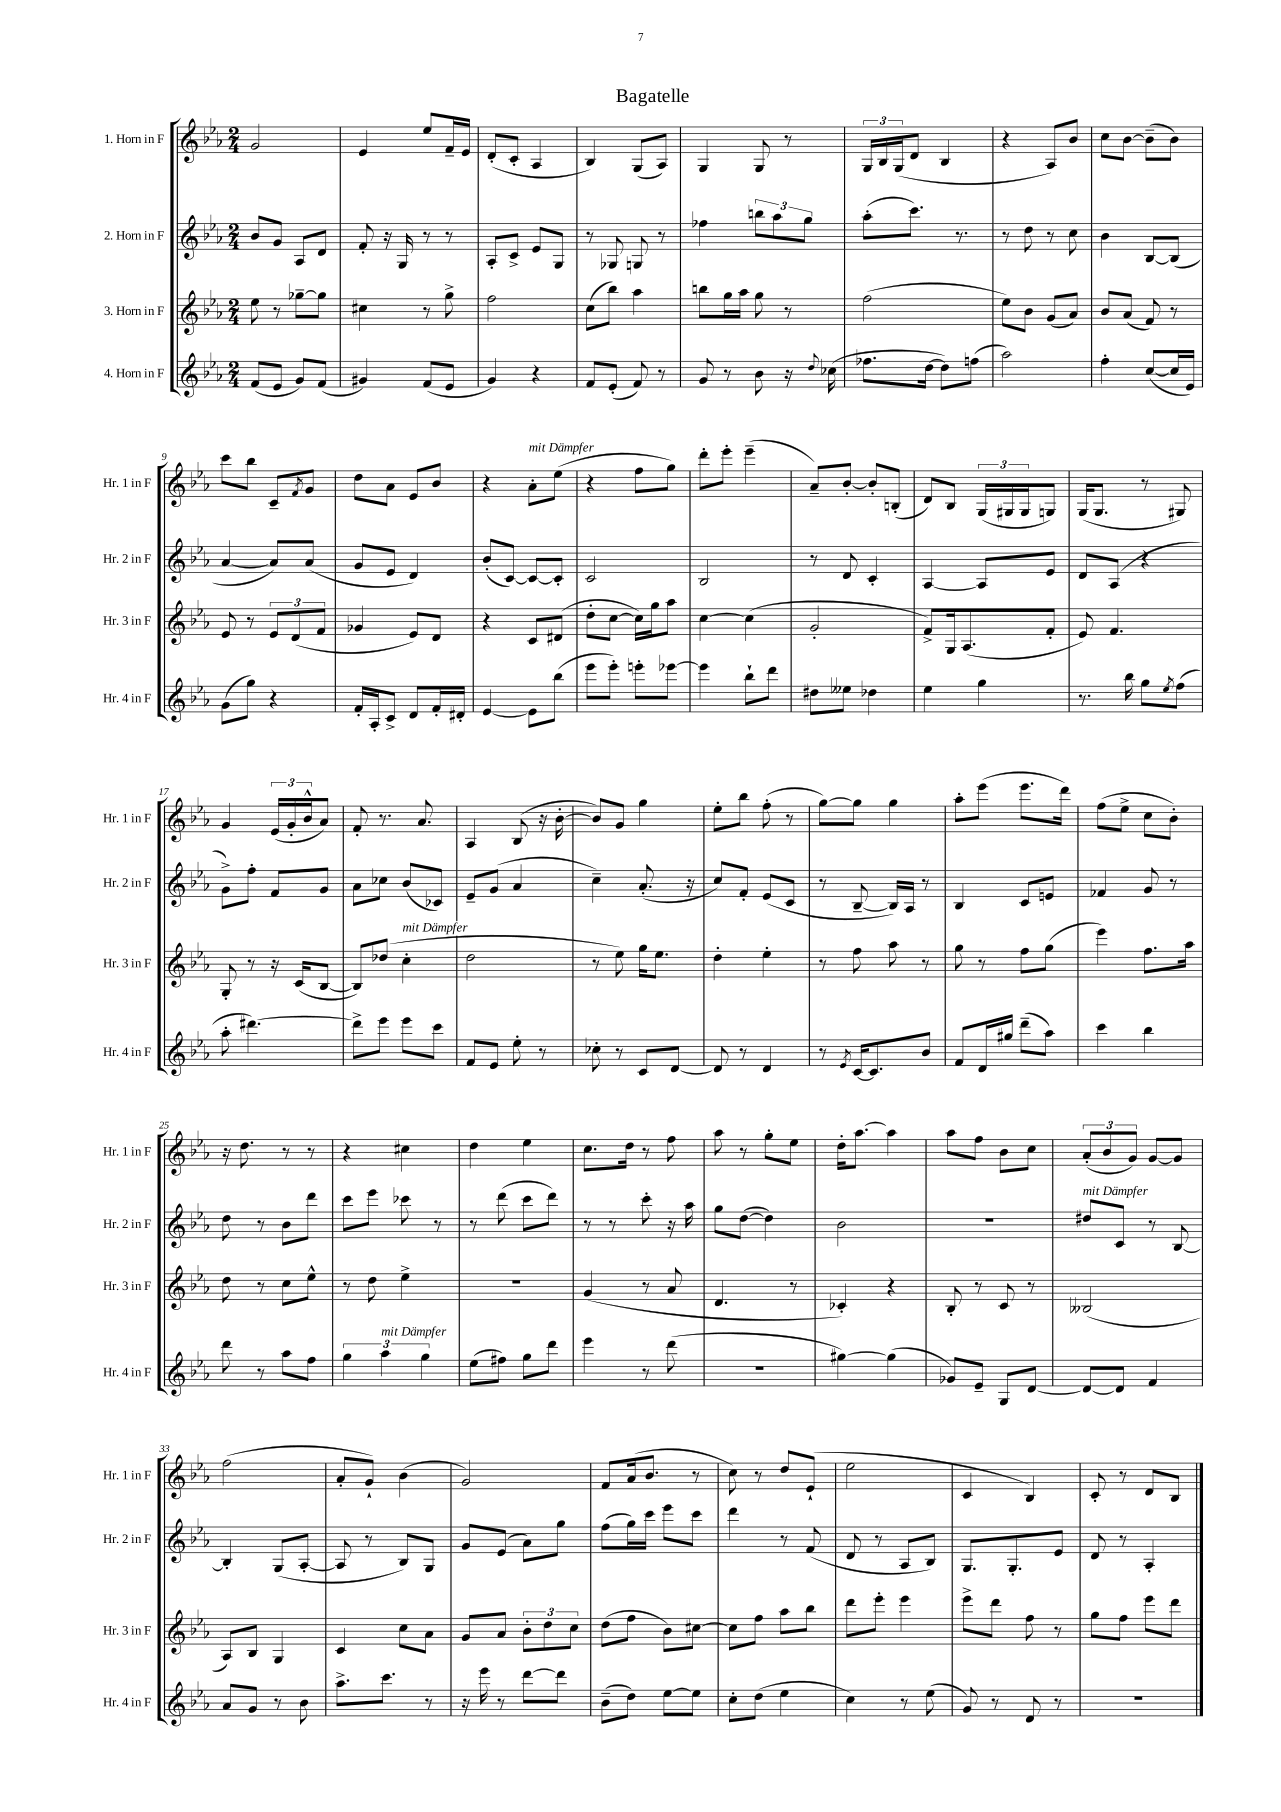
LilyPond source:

\header { title = "Bagatelle" }
<<
\new StaffGroup <<
\new Staff = "s0" \with { instrumentName = "1. Horn in F" shortInstrumentName = "Hr. 1 in F" } {
    \clef treble \key ees \major \numericTimeSignature \time 2/4
    g'2 |
    ees'4 ees''8 f'16-- ees'16 |
    d'8-.( c'8-. aes4 |
    bes4) g8( aes8) |
    g4 g8 r8 |
    \tuplet 3/2 { g16 bes16 g16( } d'8 bes4 |
    r4 aes8) bes'8 |
    c''8 bes'8~ bes'8--( bes'8) |
    c'''8 bes''8 c'8-- \acciaccatura { f'8 } g'8 |
    d''8 aes'8 ees'8 bes'8 |
    r4 aes'8-.^\markup { \italic "mit Dämpfer" } ees''8( |
    r4 f''8 g''8) |
    d'''8-. ees'''8-. ees'''4--( |
    aes'8--) bes'8~-. bes'8-. b8-.( |
    d'8) bes8 \tuplet 3/2 { g16( gis16 gis16 } g8) |
    g16( g8. r8 gis8) |
    g'4 \tuplet 3/2 { ees'16( g'16-. bes'16-^ } aes'8) |
    f'8-. r8. aes'8. |
    aes4 bes8( r16 bes'16~-. |
    bes'8) g'8 g''4 |
    ees''8-. bes''8 f''8-.( r8 |
    g''8~) g''8 g''4 |
    aes''8-. ees'''8( ees'''8. d'''16) |
    f''8( ees''8-> c''8 bes'8-.) |
    r16 d''8. r8 r8 |
    r4 cis''4 |
    d''4 ees''4 |
    c''8. d''16 r8 f''8 |
    aes''8 r8 g''8-. ees''8 |
    d''16-. aes''8.~ aes''4 |
    aes''8 f''8 bes'8 c''8 |
    \tuplet 3/2 { aes'8-.( bes'8 g'8) } g'8~ g'8 |
    f''2( |
    aes'8-. g'8-!) bes'4( |
    g'2) |
    f'8 aes'16( bes'8. r8 |
    c''8) r8 d''8 ees'8-!( |
    ees''2 |
    c'4 bes4) |
    c'8-. r8 d'8 bes8 \bar "|." |
}
\new Staff = "s1" \with { instrumentName = "2. Horn in F" shortInstrumentName = "Hr. 2 in F" } {
    \clef treble \key ees \major \numericTimeSignature \time 2/4
    bes'8 g'8 aes8 d'8 |
    f'8-. r16 g16 r8 r8 |
    aes8-. c'8-> ees'8 g8 |
    r8 ges8 g8 r8 |
    fes''4 \tuplet 3/2 { b''8 aes''8 g''8 } |
    aes''8-.( c'''8.) r8. |
    r8 d''8 r8 c''8 |
    bes'4 bes8~ bes8( |
    aes'4~ aes'8) aes'8( |
    g'8 ees'8 d'4) |
    bes'8-.( c'8~) c'8~ c'8-. |
    c'2 |
    bes2 |
    r8 d'8 c'4-. |
    aes4~ aes8 ees'8 |
    d'8 aes8( r4 |
    g'8->) f''8-. f'8 g'8 |
    aes'8 ces''8 bes'8( ces'8) |
    ees'8-- g'8( aes'4 |
    c''4--) aes'8.-.( r16 |
    c''8) f'8-. ees'8( c'8 |
    r8 bes8~-- bes16) aes16 r8 |
    bes4 c'8 e'8 |
    fes'4 g'8 r8 |
    d''8 r8 bes'8 d'''8 |
    c'''8 ees'''8 ces'''8 r8 |
    r8 d'''8( c'''8 d'''8) |
    r8 r8 c'''8-. r16 aes''16 |
    g''8 d''8~( d''4) |
    bes'2 |
    R2 |
    dis''8^\markup { \italic "mit Dämpfer" } c'8 r8 bes8~ |
    bes4-. g8( aes8~-. |
    aes8 r8 bes8) g8 |
    g'8 ees'8( aes'8) g''8 |
    f''8( g''16) c'''16 ees'''8 c'''8 |
    d'''4 r8 f'8( |
    d'8 r8 aes8 bes8) |
    g8. g8.-. ees'8 |
    d'8 r8 aes4-. \bar "|." |
}
\new Staff = "s2" \with { instrumentName = "3. Horn in F" shortInstrumentName = "Hr. 3 in F" } {
    \clef treble \key ees \major \numericTimeSignature \time 2/4
    ees''8 r8 ges''8~-- ges''8 |
    cis''4 r8 g''8-> |
    f''2 |
    c''8( bes''8) aes''4 |
    b''8 g''16 aes''16 g''8 r8 |
    f''2( |
    ees''8) bes'8 g'8( aes'8) |
    bes'8 aes'8( f'8) r8 |
    ees'8 r8 \tuplet 3/2 { ees'8 d'8( f'8 } |
    ges'4 ees'8) d'8 |
    r4 c'8 dis'8( |
    d''8-. c''8~ c''16) g''16 aes''8 |
    c''4~ c''4( |
    g'2-. |
    f'8->) g16 aes8.( f'8-. |
    ees'8) f'4. |
    g8-. r8 r16 c'16( bes8~ |
    bes8) des''8( c''4-.^\markup { \italic "mit Dämpfer" } |
    d''2 |
    r8 ees''8) g''16 ees''8. |
    d''4-. ees''4-. |
    r8 f''8 aes''8 r8 |
    g''8 r8 f''8 g''8( |
    ees'''4) f''8. aes''16 |
    d''8 r8 c''8 ees''8-^ |
    r8 d''8 ees''4-> |
    R2 |
    g'4( r8 aes'8 |
    d'4. r8 |
    ces'4-.) r4 |
    bes8-. r8 c'8 r8 |
    beses2( |
    aes8) bes8 g4 |
    c'4 c''8 aes'8 |
    g'8 aes'8 \tuplet 3/2 { bes'8-. d''8 c''8 } |
    d''8( f''8 bes'8) cis''8~ |
    cis''8 f''8 aes''8 bes''8 |
    d'''8 ees'''8-. ees'''4 |
    ees'''8-> d'''8 f''8 r8 |
    g''8 f''8 ees'''8 d'''8 \bar "|." |
}
\new Staff = "s3" \with { instrumentName = "4. Horn in F" shortInstrumentName = "Hr. 4 in F" } {
    \clef treble \key ees \major \numericTimeSignature \time 2/4
    f'8( ees'8 g'8) f'8( |
    gis'4) f'8( ees'8 |
    g'4) r4 |
    f'8 ees'8-.( f'8) r8 |
    g'8 r8 bes'8 r16 \appoggiatura { d''8 } ces''16( |
    fes''8. d''16~ d''8) f''8( |
    aes''2) |
    f''4-. c''8~( c''16 ees'16) |
    g'8( g''8) r4 |
    f'16-. aes16-. c'8-> d'8 f'16-. dis'16-. |
    ees'4~ ees'8 bes''8( |
    ees'''8 ees'''8-.) e'''8-. ees'''8~ |
    ees'''4 bes''8-! d'''8 |
    dis''8 eeses''8 des''4 |
    ees''4 g''4 |
    r8. bes''16 g''8 \acciaccatura { ees''8 } f''8( |
    aes''8-. dis'''4.~) |
    dis'''8-> ees'''8 ees'''8 c'''8 |
    f'8 ees'8 ees''8-. r8 |
    ces''8-. r8 c'8 d'8~ |
    d'8 r8 d'4 |
    r8 \acciaccatura { ees'8 } c'16~ c'8. bes'8 |
    f'8 d'16 gis''16 d'''8--( aes''8) |
    c'''4 bes''4 |
    d'''8 r8 aes''8 f''8 |
    \tuplet 3/2 { g''4 aes''4^\markup { \italic "mit Dämpfer" } g''4 } |
    ees''8( fis''8) g''8 d'''8 |
    ees'''4 r8 d'''8( |
    r2 |
    gis''4~) gis''4( |
    ges'8) ees'8-- g8 d'8~ |
    d'8~ d'8 f'4 |
    aes'8 g'8 r8 bes'8 |
    aes''8.-> c'''8. r8 |
    r16 ees'''16 r8 d'''8~ d'''8 |
    bes'8--( d''8) ees''8~ ees''8 |
    c''8-. d''8( ees''4 |
    c''4) r8 ees''8( |
    g'8) r8 d'8 r8 |
    R2 \bar "|." |
}
>>
>>
